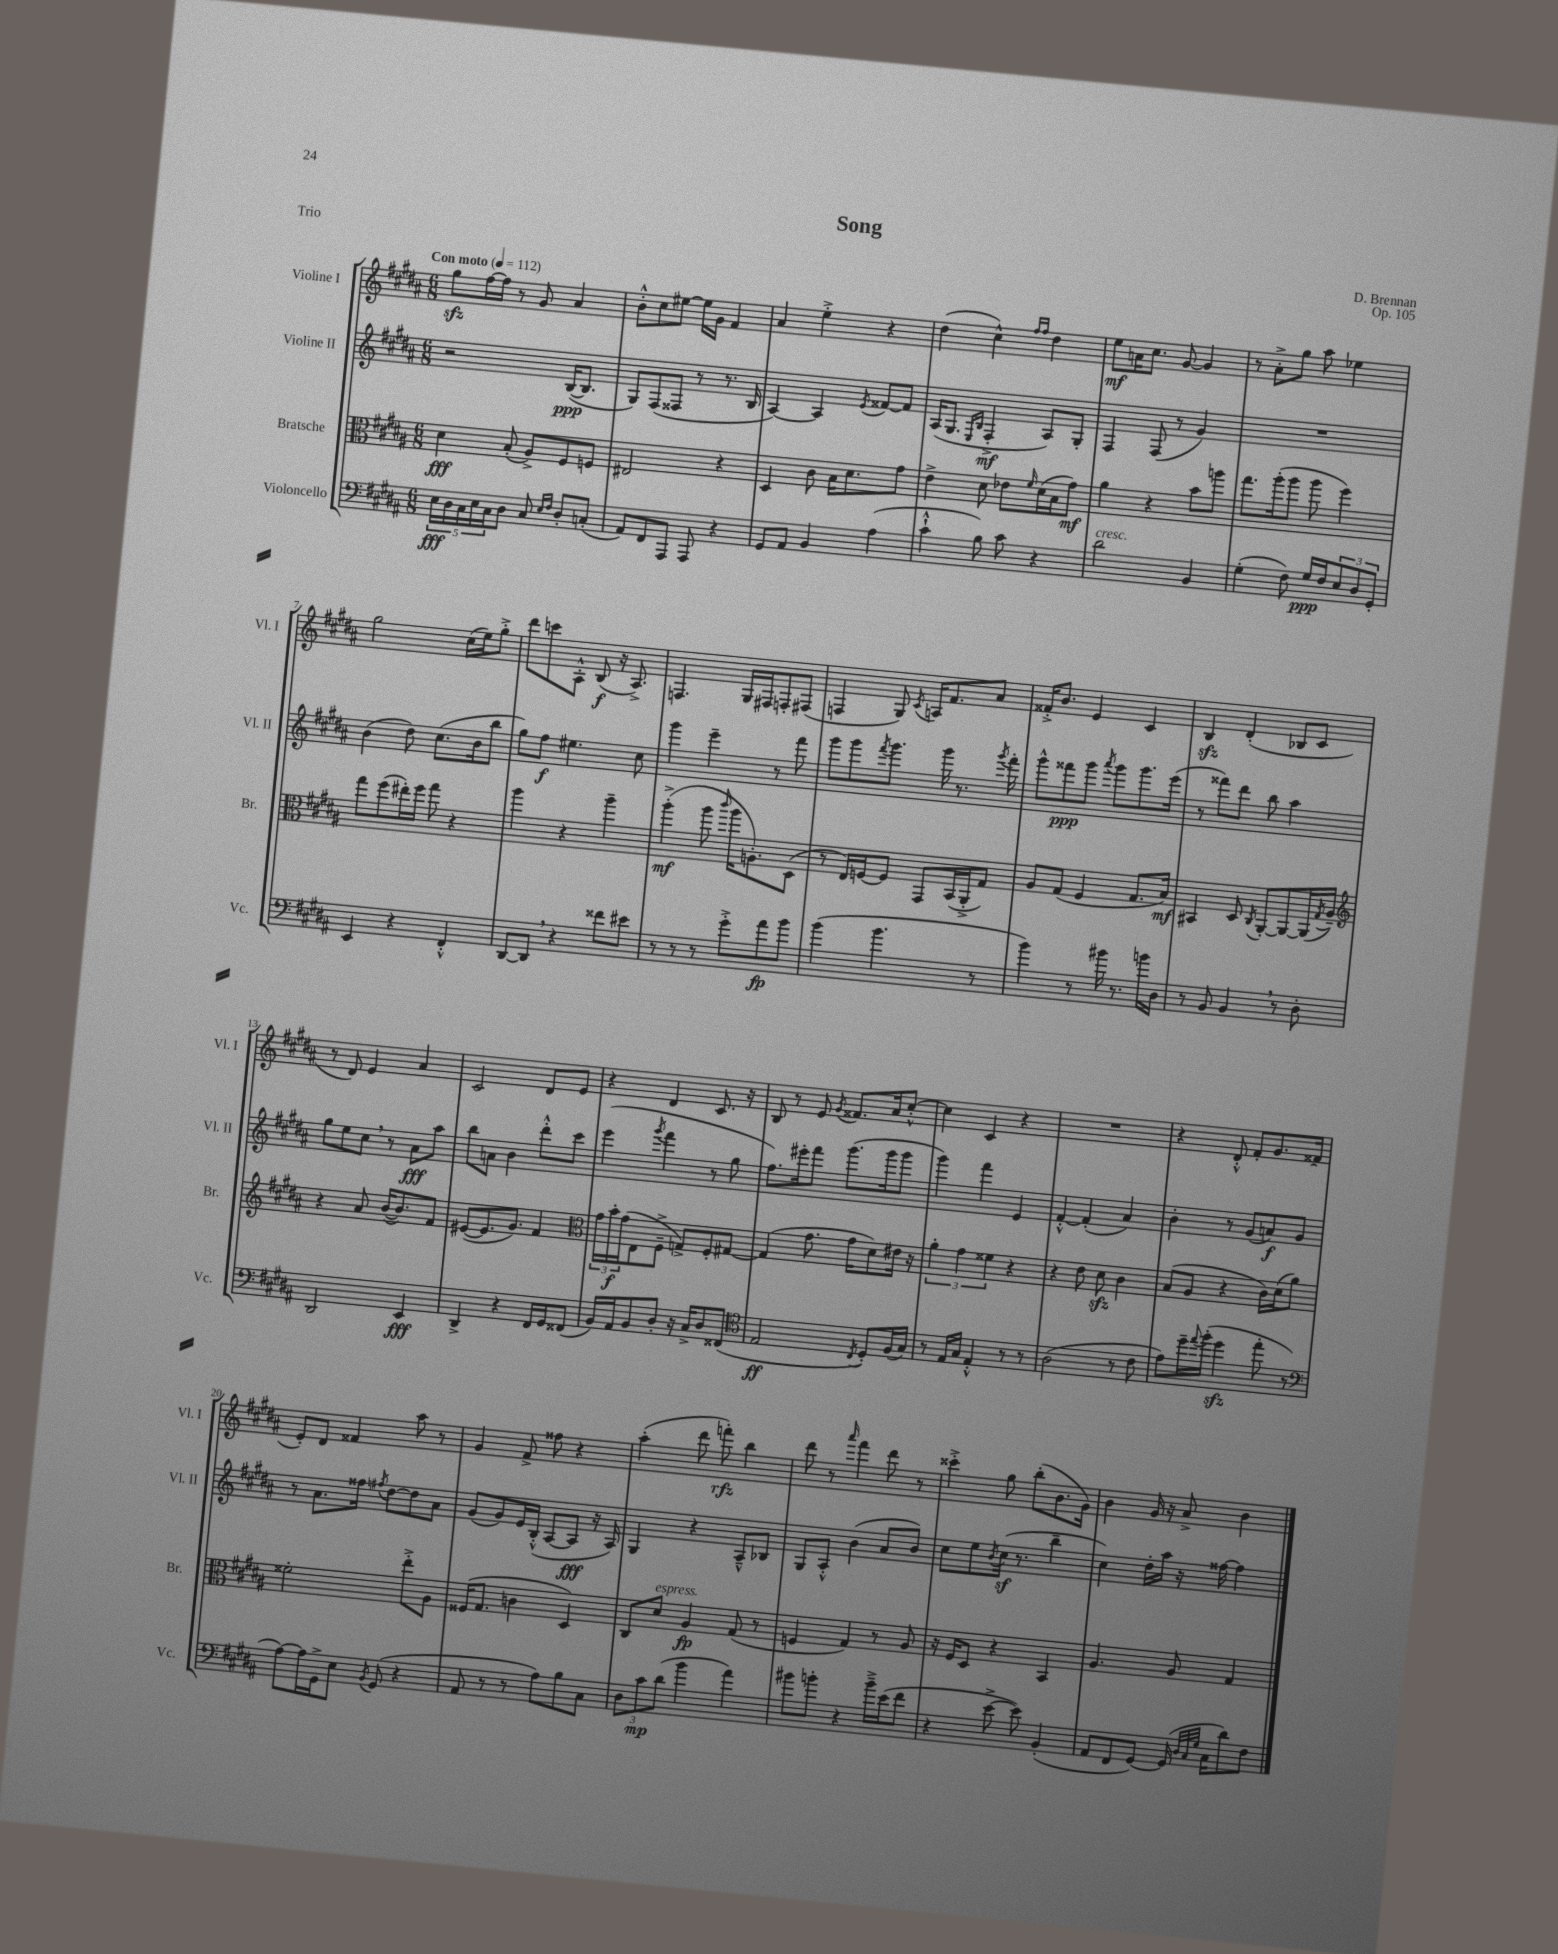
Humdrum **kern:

**kern	**kern	**kern	**kern
*staff4	*staff3	*staff2	*staff1
*clefF4	*clefC3	*clefG2	*clefG2
*k[f#c#g#d#a#]	*k[f#c#g#d#a#]	*k[f#c#g#d#a#]	*k[f#c#g#d#a#]
*M6/8	*M6/8	*M6/8	*M6/8
*MM112	*MM112	*MM112	*MM112
20E\LL	4d#\	2r	8gg#\L
20D#\	.	.	.
20C#\	.	.	.
.	.	.	[16ff#\L
20E\	.	.	.
.	.	.	16ff#\]JJ
20C#\J	.	.	.
8D#\J	(8B'/	.	8r
8C#/	8A#^/L)	.	8g#/
16qqE/LL	.	.	.
16qqF#/JJ	.	.	.
8D#'/L	8F#/	([16B/LK	4a#/
.	.	8.B/]J	.
(8C'/J	8F/J	.	.
=	=	=	=
8AA#/L)	2E#/	8G#/L)	8b'^^\L
8FF#/	.	(8F#/	8cc#\
8AAA#/J	.	8F##/J	[8ee#\J
8AAA#/	.	8r	16ee#\]LL
.	.	.	16g#\JJ
4r	4r	8.r	4f#/
.	.	16B/	.
=	=	=	=
8GG#/L	4D#/	[4A#/)	4a#/
8AA#/J	.	.	.
4BB/	8c#\	4A#/]	4ee'^\
.	16B\LK	.	.
.	8.d#\	.	.
.	.	8qe/	.
(4A#\	.	[8f##/L	4r
.	8g#\J	8f##/]J	.
=	=	=	=
4c#`^^\	4e^\	(16A#/LK	(4dd#\
.	.	8.G#/J	.
.	.	16qqE/LL	.
.	.	16qqB/JJ	.
8B\)	8d#\	4F#'^/	4cc#^^\)
8c#\	8e-\L	.	.
.	.	.	16qqff#/LL
.	16qqf#/	.	16qqff#/JJ
4r	(16d#\L	8A#/L)	4dd#\
.	16B\J	.	.
.	8g#\J)	8G#'/J	.
=	=	=	=
2d#\	4a#\	4F#/	8ee\L
.	.	.	16a\K
.	.	.	8.cc#\J
.	4r	(8F#/	.
.	.	8r	[8g#/
4BB/	8b\L	4g#/)	4g#/]
.	8aa\J	.	.
=	=	=	=
(4G#'\	8.gg#\L	2.r	8r
.	.	.	8a#'^\L
.	(16aa#'\k	.	.
8F#\)	8aa#\J	.	8gg#\J
16G#/LL	8aa#\	.	8aa#\
16F#/J	.	.	.
12E/	4ff#\)	.	4ee-\
12D#/	.	.	.
12GG#'/J	.	.	.
=	=	=	=
4EE/	8gg#\L	(4b\	2gg#\
.	(8ff#\	.	.
4r	16ee#'\L)	8dd#\)	.
.	16ff#\JJ	.	.
.	8gg#\	(8.cc#\L	.
4FF#'^^/	4r	.	(16cc#\LL
.	.	16b\k	16ee\J)
.	.	8bb\J	8gg#'^\J
=	=	=	=
[8DD#/L	4aa#\	8gg#\L)	8ddd#\L
8DD#/]J	.	8ff#\J	8ccc\
4r	4r	4.ee#\	8A#'^^\J
.	.	.	(8B/
8f##\L	4aa#~\	.	16r
.	.	.	8.A#^/)
8e#\J	.	8cc#\	.
=	=	=	=
8r	(4aa#'^\	4ggg#\	4.F/
8r	.	.	.
8r	8aa#\	4eee~\	.
.	16qqccc#/	.	.
8g#'^\L	16aa#\LK	.	16G#/LL
.	8.A'\)	.	16F#/J
8a#\	.	8r	8F'/
8b\J	(8D#\J	8fff#\	(8F#/J
=	=	=	=
(4b\	8r	8ggg#\L	4F/
.	16E/LL)	8ggg#\	.
.	[16F/J	.	.
.	.	8qfff#/	.
4.b\	8F/]J	8.ggg#\J	8G#/)
.	.	.	8qc#/
.	8GG#/L	.	16A/LK
.	.	16ggg#\	8.f#/
.	(16BB/L	8.r	.
.	16AA#'^/J	.	.
8r	8G#/J)	.	8a#/J
.	.	8qggg#/	.
.	.	16fff#'\	.
=	=	=	=
4b\)	8A#/L	8ggg#^^\L	16f##'^/LK
.	.	.	8.b/J
.	(8G#/J	8fff##\	.
8r	4F#/	8ggg#\J	4e/
.	.	8qaaa#/	.
16b#\	.	8ggg#\L	.
8.r	.	.	.
.	8.G#/L	8.ggg#\	4c#/
16b\LL	.	.	.
16D#\JJ	16B/Jk)	(16eee\Jk	.
=	=	=	=
8r	4BB#/	8r	4B/
8BB/	.	8fff##\L)	.
4BB/	8D#/	8ddd#\J	(4d#'/
.	8qC#/	.	.
.	[8AA#'/L	8bb\	.
8r	8AA#/_	4aa#\	8B-/L
8D#'\	(16AA#/]L	.	8c#/J
.	8qG#/	.	.
.	16A#~/JJ)	.	.
=	=	=	=
*	*clefG2	*	*
2DD#/	4r	8gg#\L	8r
.	.	8ee\	8d#/)
.	8a#/	8cc#\J	4e/
.	([16b/LK	8r	.
.	8.b/])	.	.
4EE/	.	8a#\L	4a#/
.	8f#/J	8aa#\J	.
=	=	=	=
4DD#^/	([8e#/L	8bb\L	2c#/
.	8.e#/]	8a\J	.
4r	.	4b\	.
.	8.g#/J)	.	.
16FF#/LL	4f#/	8ddd#'^^\L	8d#/L
16GG#/J	.	.	.
(8FF##/J	.	8ccc#\J	8e/J
=	=	=	=
*	*clefC3	*	*
16BB/LL)	24g#\LL	(4eee\	4r
.	24b'\	.	.
16AA#/J	.	.	.
.	(24g#\J	.	.
8BB/	8E\	.	.
.	.	8qggg#/	.
8D#'/J	8F#~^\J	4fff#\	4d#/
16r	8G^/L)	.	.
16C#^/LK	.	.	.
8D#/	8F#'/	8r	8.c#/
(8FF##/J	[8G#/J	8gg#\	.
.	.	.	16r
=	=	=	=
*clefC4	*	*	*
2E/	(4G#/]	8.ff#\L)	8B/
.	.	.	8r
.	.	16eee#'\k	.
.	8.g#\	8fff#\J	8e/
.	.	.	8qg#/
.	.	(8.ggg#\L	8.f##/L
.	16g#\LK	.	.
8qC#/	.	.	.
8D#'/L)	8d#\)	.	.
.	.	16ggg#\k	16a#/k
(16F#/L	16e#\Jk	8ggg#\J	[8cc#'^^/J
16G#/JJ)	16r	.	.
=	=	=	=
8r	6a#'\	4ggg#\)	4cc#\]
16E/LL	.	.	.
.	6g#\	.	.
16G#/JJ	.	.	.
4E'^^/	.	4fff#\	4c#/
.	6f##\	.	.
8r	4r	4e/	4r
8r	.	.	.
=	=	=	=
(2A#\	4r	[4f#'^^/	2.r
.	8e\	(4f#'/]	.
.	8d#\	.	.
8r	4c#\	4a#/)	.
8c#\	.	.	.
=	=	=	=
8e\L)	(8B/L	4b'\	4r
16dd#~\L	8A#/J	.	.
8qqee/	.	.	.
(16ff#'\JJ	.	.	.
4dd#\	4r	8r	8d#'^^/
.	.	(8g#/L	8f#'/L
8ee'\	16c#\LL)	8a/)	8.g#/
.	(16d#\J	.	.
8r	8a#\J)	8g#/J	.
.	.	.	(16f##/Jk
=	=	=	=
*clefF4	*	*	*
[8A#\L)	2f##'\	8r	8e'/L)
16A#\]L	.	8.a#\L	8d#/J
16GG#^\J	.	.	.
8E\J	.	.	4f##/
.	.	16ff##\Jk	.
8qBB/	.	8qff#/	.
(8GG#/	.	[8dd#\L	.
4r	8ee'^\L	8dd#\]	8aa#\
.	8A#\J	8a#\J	8r
=	=	=	=
8AA#/	(16F##/LK	(8g#/L	4g#/
.	8.G#/J	.	.
8r	.	8g#/)	.
8r	4c\	16e/L	8f#^/
.	.	(16B'^^/JJ	.
8A#\L)	.	[8A#/L	8ff##\
8B\	4D#/)	8A#/]J	4r
8C#\J	.	16r	.
.	.	16A#/)	.
=	=	=	=
12D#\L	8C#/L	4G#/	(4aa#'\
12c#\	.	.	.
.	8d#/J	.	.
(12d#\J	.	.	.
4b\	4A#/	4r	8ddd#\
.	.	.	8fff'\)
4a#\)	(8G#/	8A#~^^/L	4bb\
.	8r	8B-/J	.
=	=	=	=
8b#\L	4F/	8G#/L	8ddd#\
8b'\J	.	8A#'^^/J	8r
.	.	.	16qqaaa#/
4r	4G#/)	(4b\	4fff#\
16b~^\LL	8r	8a#/L	8ddd#\
(16e\J	.	.	.
8f#\J	8A#/	8b/J)	8r
=	=	=	=
4r	16r	8cc#\L	4ccc##'^\
.	16F#/LK	.	.
.	8D#/J	8ee\	.
.	.	8qb/	.
[8e^\	4r	(16cc#\Jk	8gg#\
.	.	8.r	.
8e\])	.	.	(8bb'\L
(4BB'/	4BB/	4bb~\	8.b\
.	.	.	16g#\Jk)
=	=	=	=
8AA#/L	4.A#/	4cc#\)	4b\
8FF#/	.	.	.
[8GG#/J)	.	16dd#'\LL	16g#/
.	.	16aa#\JJ	16r
(16GG#/]	8A#/	16r	8a#^/
32qqD#/LLL	.	.	.
32qqC#/	.	.	.
32qqG#/JJJ	.	.	.
16C#\LK	.	[16ff##\	.
8d#\)	4G#/	4ff##\]	4b\
8F#\J	.	.	.
==	==	==	==
*-	*-	*-	*-
